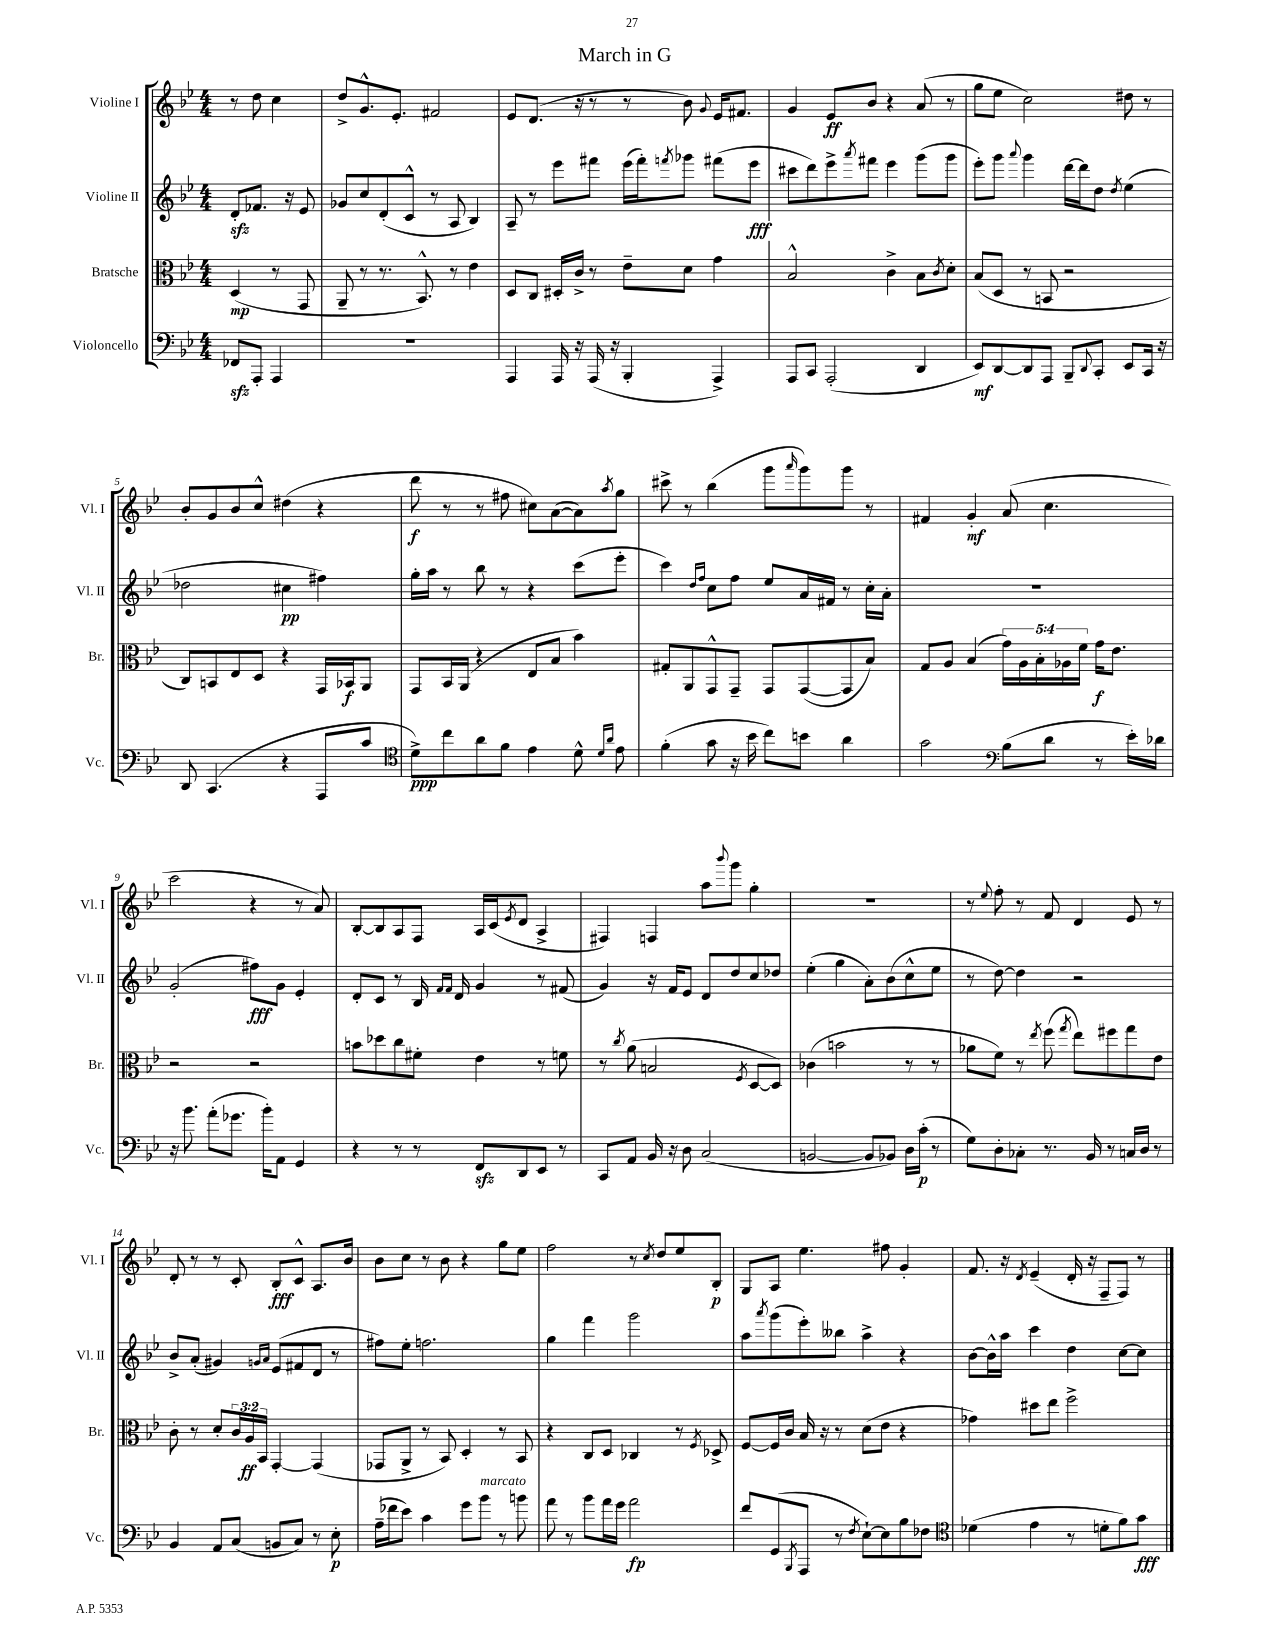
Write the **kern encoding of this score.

**kern	**kern	**kern	**kern
*staff4	*staff3	*staff2	*staff1
*clefF4	*clefC3	*clefG2	*clefG2
*k[b-e-]	*k[b-e-]	*k[b-e-]	*k[b-e-]
*M4/4	*M4/4	*M4/4	*M4/4
8FF-/L	(4D/	8d'/L	8r
8AAA'/J	.	8.f-/J	8dd\
4AAA/	8r	.	4cc\
.	.	16r	.
.	8GG/	8e-/	.
=	=	=	=
1r	8AA~/	8g-/L	8dd^/L
.	8r	8cc/	8.g^^/
.	8.r	(8d'/	.
.	.	.	8.e-'/J
.	.	8c^^/J	.
.	8.BB-^^/)	.	.
.	.	8r	2f#/
.	8r	8A/	.
.	4e-\	4B-/)	.
=	=	=	=
4AAA/	8D/L	8A~/	8e-/L
.	8C/J	8r	(8.d/J
16AAA/	16D#'/LL	8eee-\L	.
16r	16c^/JJ	.	16r
(16AAA/	8r	8fff#\J	8r
16r	.	.	.
4BBB-'/	8e-~\L	(16eee-\LL	8r
.	.	16fff#'\J)	.
.	.	8qfff/	.
.	8d\J	8ggg-\J	8b-\)
.	.	.	8qqg/
4AAA^/)	4g\	(8fff#\L	16e-/LK
.	.	.	8.f#/J
.	.	8eee-\J	.
=	=	=	=
8AAA/L	2B-^^/	8ccc#\L	4g/
8CC/J	.	8ddd\)	.
(2AAA'/	.	8eee-^\	8e-/L
.	.	8qaaa/	.
.	.	8fff#\J	8b-/J
.	4c^\	4eee-\	4r
4DD/	8B-\L	(8ggg\L	(8a/
.	8qc/	.	.
.	8d'\J	8ggg\J	8r
=	=	=	=
8EE-/L)	(8B-/L	8eee-'\L)	8gg\L
[8DD/	8D/J	8ggg\J	8ee-\J
.	.	8qqaaa/	.
8DD/]	8r	4ggg\	2cc\)
8AAA/J	8BB/	.	.
8BBB-~/L	2r	[16ddd\LL	.
.	.	16ddd\]J	.
8qqDD/	.	.	.
8CC'/J	.	8dd\J	.
.	.	8qdd/	.
8EE-/L	.	(4ee-\	8dd#\
16CC/Jk	.	.	8r
16r	.	.	.
=	=	=	=
8DD/	8C/L)	2dd-\	8b-'/L
(4.CC/	8BB/	.	8g/
.	8E-/	.	8b-/
.	8D/J	.	8cc^^/J
4r	4r	4cc#\	(4dd#\
8AAA/L	16GG/LL	4ff#\)	4r
.	16BB-/J	.	.
8c/J	8AA/J	.	.
=	=	=	=
*clefC4	*	*	*
8d^\L)	8GG/L	16gg'\LL	8ddd\
.	.	16aa\JJ	.
8cc\	16BB-/L	8r	8r
.	(16AA/JJ	.	.
8a\	4r	8bb-\	8r
8f\J	.	8r	8ff#\
4e-\	8E-/L	4r	8cc#\L)
.	8B-/J	.	([8a\
8d^^\	4b-\)	(8ccc\L	8a\])
16qqd/LL	.	.	.
16qqa/JJ	.	.	8qaa/
8e-\	.	8eee-'\J	8gg\J
=	=	=	=
(4f'\	8G#'/L	4ccc\)	8ccc#^\
.	8AA/	.	8r
.	.	16qqdd/LL	.
.	.	16qqff/JJ	.
8g\	8GG^^/	8cc\L	(4bb-\
16r	8GG~/J	8ff\J	.
16b-\	.	.	.
8cc\L)	8GG/L	8ee-/L	8ggg\L
.	.	.	16qqaaa/
8b\J	([8GG/	16a/L	8ggg\)
.	.	16f#/JJ	.
4a\	8GG/]	8r	8ggg\J
.	8B-/J)	16cc'\LL	8r
.	.	16a'\JJ	.
=	=	=	=
2g\	8G/L	1r	4f#/
.	8A/J	.	.
.	(4B-/	.	4g'/
*clefF4	*	*	*
(8B-\L	20g\LL)	.	(8a/
.	20A\	.	.
.	20B-'\	.	.
8d\J	.	.	4.cc\
.	20A-\	.	.
.	20f\JJ	.	.
8r	16g\LK	.	.
.	8.e-\J	.	.
16e-'\LL)	.	.	.
16d-\JJ	.	.	.
=	=	=	=
16r	2r	(2g'/	2ccc\
8.b-\	.	.	.
(8a'\L	.	.	.
8.g-\J	.	.	.
.	2r	8ff#\L)	4r
16b-'\LK)	.	.	.
8AA\J	.	8g\J	.
4GG/	.	4e-'/	8r
.	.	.	8a/)
=	=	=	=
4r	8b\L	8d'/L	[8B-'/L
.	8dd-\	8c/J	8B-/]
8r	8cc\	8r	8A/
8r	8f#'\J	16B-/	8F/J
.	.	16qqf/LL	.
.	.	16qqf/JJ	.
.	.	16d/	.
8FF/L	4e-\	4g/	16A/LL
.	.	.	(16c/J
.	.	.	8qe-/
8DD/	.	.	8d/J
8EE-/J	8r	8r	4A^/
8r	8f\	(8f#/	.
=	=	=	=
8CC/L	8r	4g/)	4F#/)
.	8qcc/	.	.
8AA/J	(8a\	.	.
16BB-/	2B/	16r	4F/
16r	.	16f/LK	.
8D\	.	8e-/J	.
(2C/	.	8d/L	8aa\L
.	.	.	8qqbbb-/
.	.	8dd/	8ggg\J
.	8qF/	.	.
.	[8D/L	8cc/	4gg'\
.	8D/]J)	8dd-/J	.
=	=	=	=
[2BB/	(4c-\	(4ee-'\	1r
.	2b\	4gg\	.
8BB/]L	.	8a'\L)	.
8BB-/J)	.	(8b-\	.
16D\LL	8r	8cc^^\	.
(16c'\JJ	.	.	.
8r	8r	8ee-\J	.
=	=	=	=
8G\L)	8a-\L	8r	8r
.	.	.	8qqee-/
8D'\	8f\J)	[8dd\)	8ff'\
8C-'\J	8r	4dd\]	8r
.	8qee-/	.	.
8.r	(8ff\	.	8f/
.	8qgg/	.	.
.	8ee-\L)	2r	4d/
16BB-/	.	.	.
8r	8ff#\	.	.
16C/LL	8gg\	.	8e-/
16D/JJ	.	.	.
8r	8e-\J	.	8r
=	=	=	=
4BB-/	8c'\	8b-^/L	8d'/
.	8r	(8a'/J	8r
8AA/L	8d'/L	4g#/)	8r
(8C/J	24c/L	.	8c'/
.	24A/	.	.
.	24BB-/JJ	.	.
.	.	16qqg/LL	.
.	.	16qqa/JJ	.
8BB/L	[4GG'/	(8e-/L	8B-'/L
8C/J)	.	8f#/	8c^^/J
8r	(4GG/]	8d/J	8.A/L
8E-'\	.	8r	.
.	.	.	16b-/Jk
=	=	=	=
(16A~\LL	8GG-/L	8ff#\L)	8b-\L
16f-\J	.	.	.
8e-\J)	8AA^/J	8ee-'\J	8cc\J
4c\	8r	2.ff\	8r
.	8BB-/)	.	8b-\
8g\L	4D'/	.	4r
8b-\J	.	.	.
8r	8r	.	8gg\L
8b\	8BB-/	.	8ee-\J
=	=	=	=
8a\	4r	4gg\	2ff\
8r	.	.	.
8b-\L	8C/L	4fff\	.
16a\L	8D/J	.	.
16g\JJ	.	.	.
2a\	4C-/	2ggg\	8r
.	.	.	8qcc/
.	.	.	8dd/L
.	8r	.	8ee-/
.	8qF/	.	.
.	8D-^/	.	8B-'/J
=	=	=	=
8f/L	[8F/L	8aa\L	8G/L
.	.	8qaaa/	.
(8GG/	16F/]L	(8ggg\	8A/J
.	16c/JJ	.	.
8qBBB-/	.	.	.
8AAA/J	16B-/	8eee-'\)	4.ee-\
.	16r	.	.
8r	8r	8bb--\J	.
8qF/	.	.	.
[8E-`\L)	(8d\L	4aa^\	.
8E-\]	8e-\J	.	8ff#\
8B-\	4r	4r	4g'/
8F-\J	.	.	.
=	=	=	=
*clefC4	*	*	*
(4d-\	4g-\)	[8b-\L	8.f/
.	.	16b-^^\]L	.
.	.	16aa\JJ	16r
.	.	.	8qd/
4e-\	8dd#\L	4ccc\	(4e-~/
.	8ee-\J	.	.
8r	2ff^\	4dd\	16d'/
.	.	.	16r
8d'\L	.	.	8F~/L
8f\)	.	[8cc\L	8F/J)
8g\J	.	8cc\]J	8r
==	==	==	==
*-	*-	*-	*-
